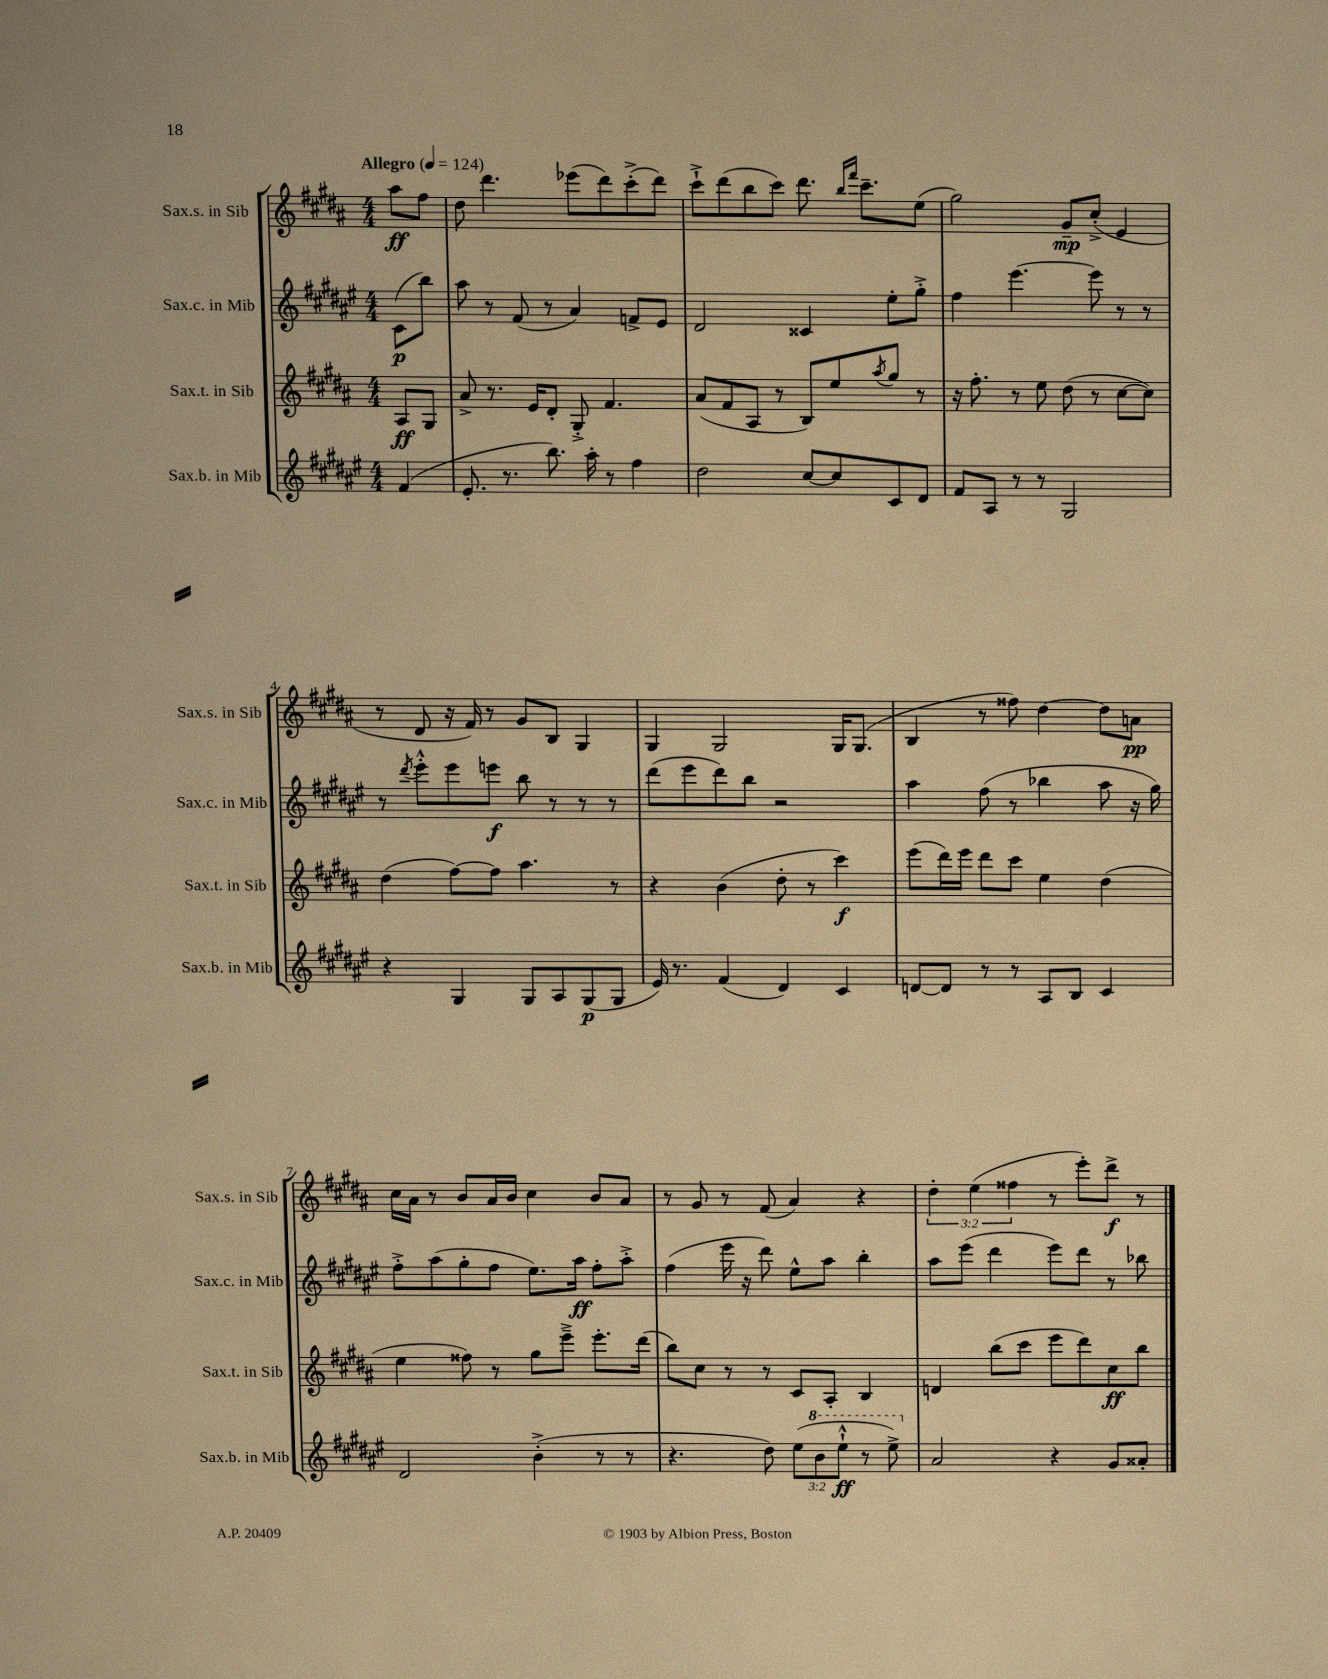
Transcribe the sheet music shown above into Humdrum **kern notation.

**kern	**dynam	**kern	**dynam	**kern	**dynam	**kern	**dynam
*part4	*part4	*part3	*part3	*part2	*part2	*part1	*part1
*staff4	*staff4	*staff3	*staff3	*staff2	*staff2	*staff1	*staff1
*I"Sax.b. in Mib	*	*I"Sax.t. in Sib	*	*I"Sax.c. in Mib	*	*I"Sax.s. in Sib	*
*I'Sax.b. in Mib	*	*I'Sax.t. in Sib	*	*I'Sax.c. in Mib	*	*I'Sax.s. in Sib	*
*clefG2	*	*clefG2	*	*clefG2	*	*clefG2	*
*k[f#c#g#d#a#e#]	*	*k[f#c#g#d#a#]	*	*k[f#c#g#d#a#e#]	*	*k[f#c#g#d#a#]	*
*M4/4	*	*M4/4	*	*M4/4	*	*M4/4	*
*MM124	*	*MM124	*	*MM124	*	*MM124	*
=	=	=	=	=	=	=	=
!	!	!	!	!	!	!LO:TX:a:B:t=Allegro	!
(4f#/	.	8A#/L	ff	(8c#\L	p	8aa#\L	ff
.	.	8G#/J	.	8bb\J)	.	8ff#\J	.
=1	=1	=1	=1	=1	=1	=1	=1
8.e#'/	.	8a#^/	.	8aa#\	.	8dd#\	.
.	.	8.r	.	8r	.	4.ddd#\	.
8.r	.	.	.	.	.	.	.
.	.	.	.	(8f#/	.	.	.
.	.	16e/KL	.	.	.	.	.
8.bb\)	.	8d#'/J	.	8r	.	.	.
.	.	8G#'^/	.	4a#/)	.	(8eee-X\L	.
16aa#'\	.	.	.	.	.	.	.
8r	.	4.f#/	.	.	.	8ddd#\)	.
4ff#\	.	.	.	8fn^/L	.	(8ccc#'^\	.
.	.	.	.	8e#/J	.	8ddd#\J)	.
=2	=2	=2	=2	=2	=2	=2	=2
2dd#\	.	(8a#/L	.	2d#/	.	8ccc#`^\L	.
.	.	8f#/	.	.	.	(8ddd#\	.
.	.	8A#/J	.	.	.	8bb\	.
.	.	8r	.	.	.	8ccc#\J)	.
[8cc#/L	.	8B/L)	.	4c##X/	.	8.ddd#\	.
8cc#/]	.	8ee/	.	.	.	.	.
.	.	.	.	.	.	16qqbb/LL	.
.	.	.	.	.	.	16qqfff#/JJ	.
.	.	.	.	.	.	8.ccc#~\L	.
.	.	8qaa#/	.	.	.	.	.
8c#/	.	8gg#/J	.	8ee#'\L	.	.	.
8d#/J	.	8r	.	8gg#'^\J	.	(8ee\J	.
=3	=3	=3	=3	=3	=3	=3	=3
8f#/L	.	16r	.	4ff#\	.	2gg#\)	.
.	.	8.ff#'\	.	.	.	.	.
8A#/J	.	.	.	.	.	.	.
8r	.	8r	.	[4.eee#\	.	.	.
8r	.	8ee\	.	.	.	.	.
2G#/	.	(8dd#\	.	.	.	8g#~/L	mp
.	.	8r	.	8eee#\]	.	(8cc#'^/J	.
.	.	[8cc#\L	.	8r	.	4e/	.
.	.	8cc#\J])	.	8r	.	.	.
!!LO:LB:g=z
=4	=4	=4	=4	=4	=4	=4	=4
4r	.	(4dd#\	.	8r	.	8r	.
.	.	.	.	8qddd#/	.	.	.
.	.	.	.	8eee#'^^\L	.	8d#/	.
4G#/	.	[8ff#\L)	.	8eee#\	.	16r	.
.	.	.	.	.	.	16f#/)	.
.	.	8ff#\J]	.	8eeen\J	f	8r	.
8G#/L	.	4.aa#\	.	8bb\	.	8g#/L	.
8A#/	.	.	.	8r	.	8B/J	.
(8G#/	p	.	.	8r	.	4G#/	.
8G#/J	.	8r	.	8r	.	.	.
=5	=5	=5	=5	=5	=5	=5	=5
16e#/)	.	4r	.	(8ddd#\L	.	4G#/	.
8.r	.	.	.	.	.	.	.
.	.	.	.	8eee#\	.	.	.
(4f#/	.	(4b\	.	8ddd#\)	.	2G#/	.
.	.	.	.	8bb\J	.	.	.
4d#/)	.	8dd#'\	.	2r	.	.	.
.	.	8r	.	.	.	.	.
4c#/	.	4ccc#\)	f	.	.	16G#/KL	.
.	.	.	.	.	.	(8.G#/J	.
=6	=6	=6	=6	=6	=6	=6	=6
[8dn/L	.	(8eee\L	.	4aa#\	.	4B/	.
8d/J]	.	16ddd#\L)	.	.	.	.	.
.	.	16eee\JJ	.	.	.	.	.
8r	.	8ddd#\L	.	(8ff#\	.	8r	.
8r	.	8ccc#\J	.	8r	.	8ff##X\)	.
8A#/L	.	4ee\	.	4bb-X\	.	[4dd#\	.
8B/J	.	.	.	.	.	.	.
4c#/	.	(4dd#\	.	8aa#\	.	8dd#\L]	.
.	.	.	.	16r	.	8an\J	pp
.	.	.	.	16gg#\)	.	.	.
!!LO:LB:g=z
=7	=7	=7	=7	=7	=7	=7	=7
2d#/	.	4ee\	.	8ff#'^\L	.	16cc#\LL	.
.	.	.	.	.	.	16a#\JJ	.
.	.	.	.	(8aa#\	.	8r	.
.	.	8ff##X\)	.	8gg#'\	.	8b/L	.
.	.	8r	.	8ff#\J	.	16a#/L	.
.	.	.	.	.	.	16b/JJ	.
(4b'^\	.	8gg#\L	.	8.ee#\L)	.	4cc#\	.
.	.	8eee~^\J	.	.	.	.	.
.	.	.	.	16aa#\Jk	ff	.	.
8r	.	8.eee'\L	.	8ff#'\L	.	8b/L	.
8r	.	.	.	8aa#'^\J	.	8a#/J	.
.	.	(16ddd#\Jk	.	.	.	.	.
=8	=8	=8	=8	=8	=8	=8	=8
4.r	.	8bb\L)	.	(4ff#\	.	8r	.
.	.	8cc#\J	.	.	.	8g#/	.
.	.	8r	.	16eee#\	.	8r	.
.	.	.	.	16r	.	.	.
8dd#\)	.	8r	.	8ddd#\)	.	(8f#/	.
(12ee#\L	.	8c#/L	.	8ee#^^\L	.	4a#/)	.
*8va	*	*	*	*	*	*	*
12bb\	.	.	.	.	.	.	.
.	.	8A#'/J	.	8aa#\J	.	.	.
12eee#`^^\J	ff	.	.	.	.	.	.
8r	.	4B/	.	4bb'\	.	4r	.
8eee#^\)	.	.	.	.	.	.	.
=9	=9	=9	=9	=9	=9	=9	=9
*X8va	*	*	*	*	*	*	*
2a#/	.	4dn/	.	8aa#\L	.	6dd#'\	.
.	.	.	.	(8eee#\J	.	.	.
.	.	.	.	.	.	(6ee\	.
.	.	(8bb\L	.	4ddd#\	.	.	.
.	.	.	.	.	.	6ff##X\	.
.	.	8ccc#\J	.	.	.	.	.
4r	.	8eee\L	.	8eee#\L)	.	8r	.
.	.	8ddd#\)	.	8ddd#\J	.	8eee'\L)	.
8g#/L	.	8cc#\	ff	8r	.	8ddd#^\J	f
8a##X'/J	.	8bb\J	.	8bb-X\	.	8r	.
==	==	==	==	==	==	==	==
*-	*-	*-	*-	*-	*-	*-	*-
